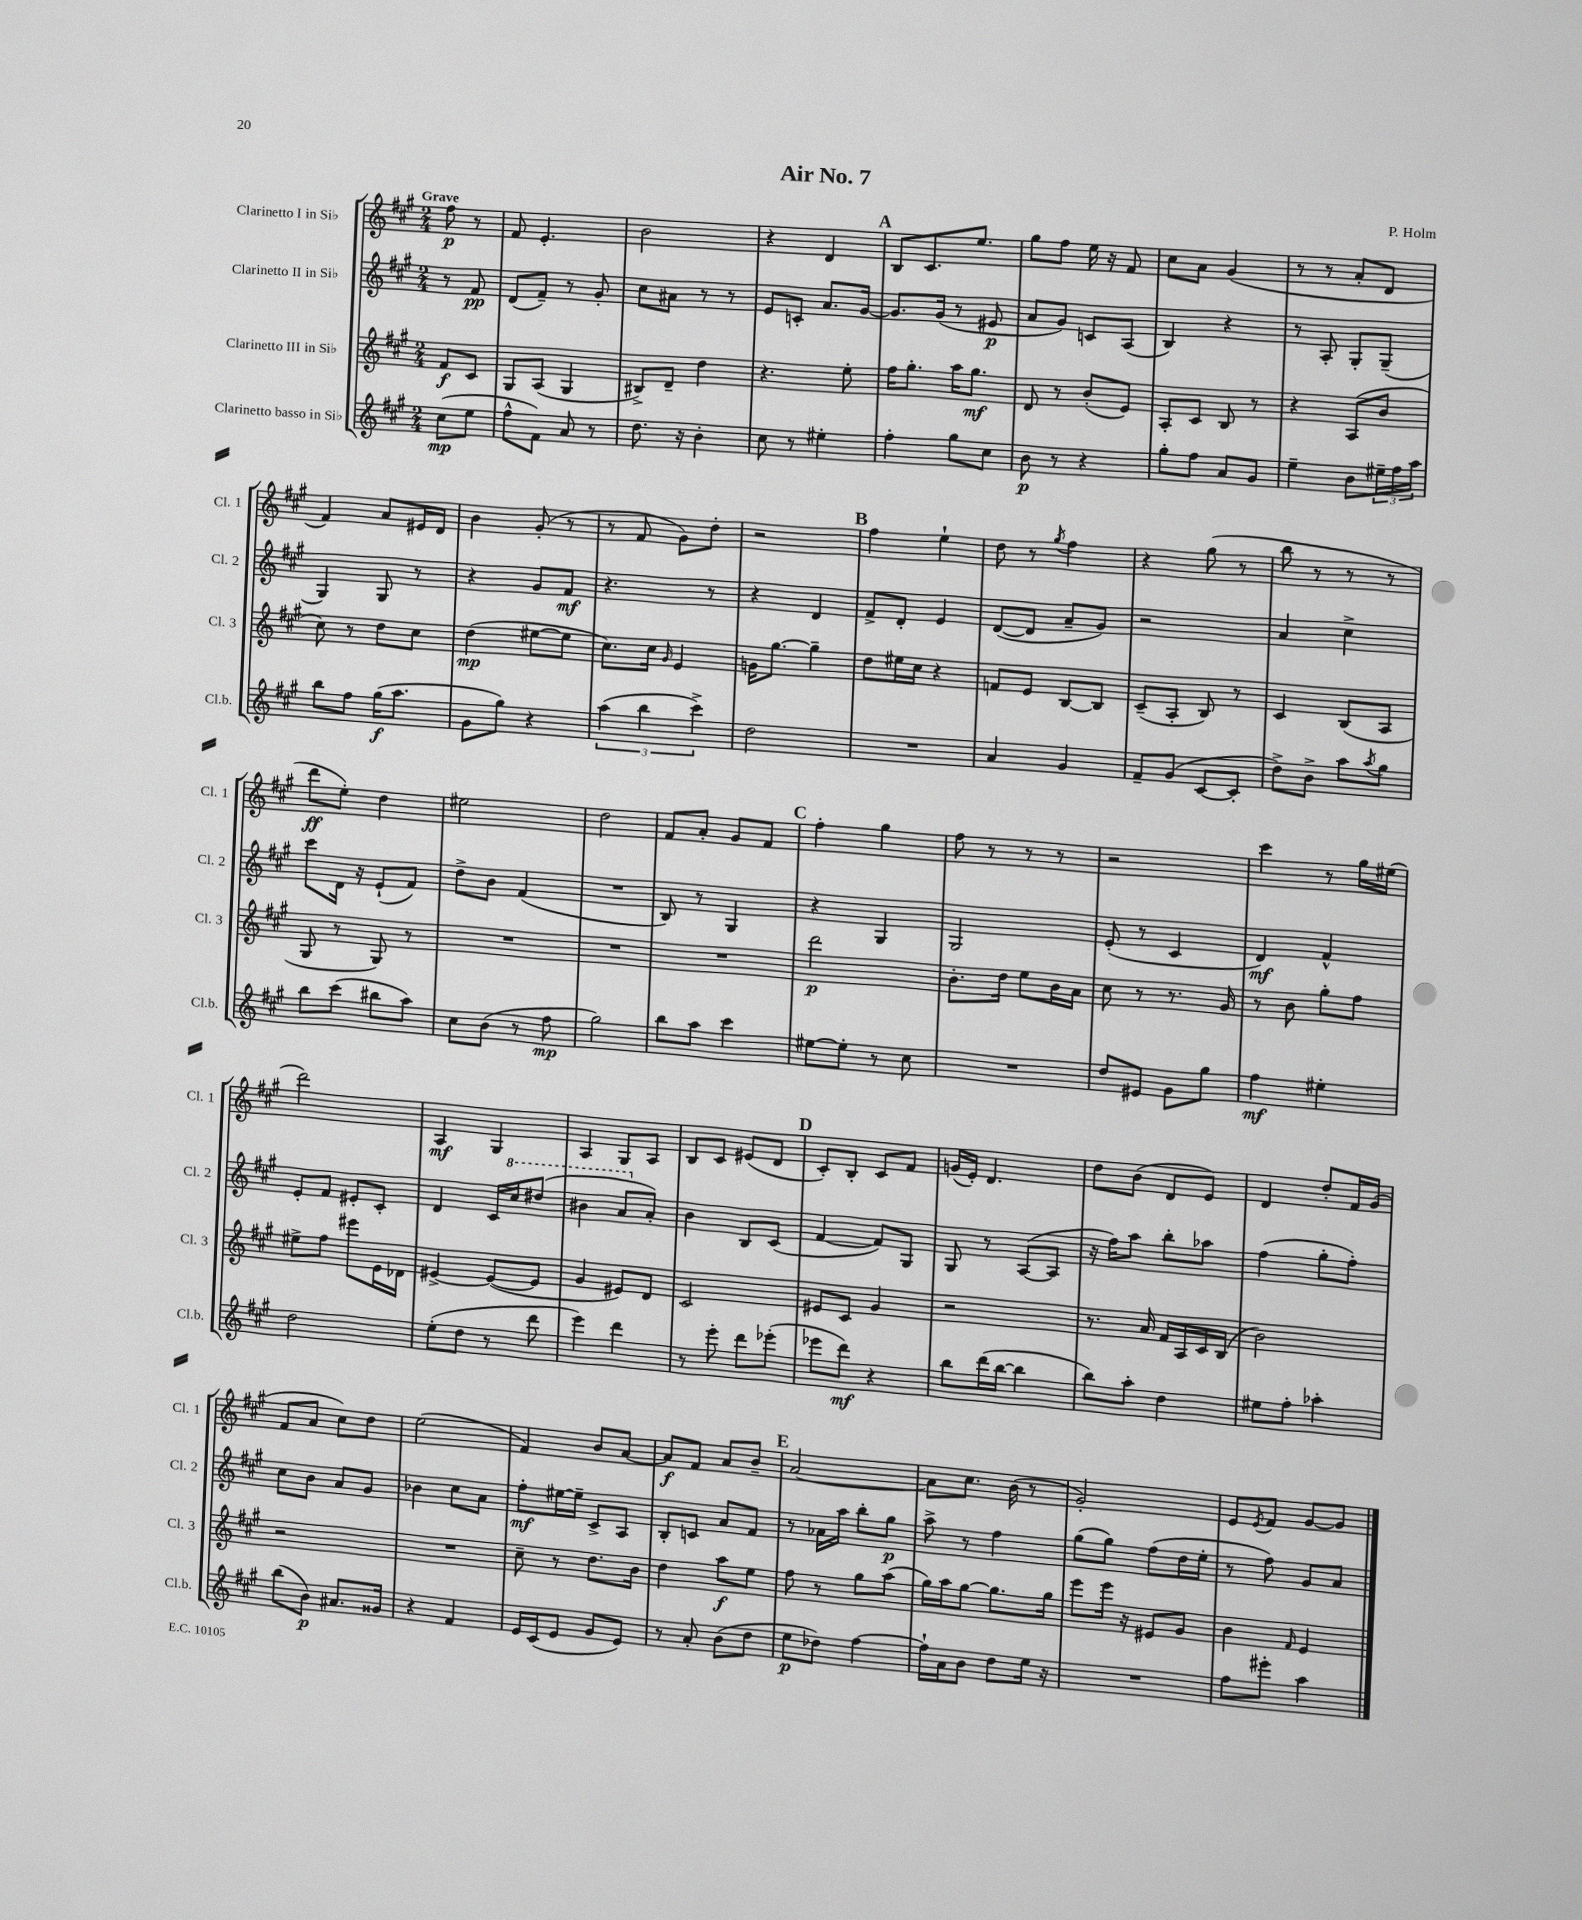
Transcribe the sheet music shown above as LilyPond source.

\header { title = "Air No. 7" composer = "P. Holm" }
<<
\new StaffGroup <<
\new Staff = "s0" \with { instrumentName = "Clarinetto I in Sib" shortInstrumentName = "Cl. 1" } {
    \clef treble \key a \major \numericTimeSignature \time 2/4 \partial 4 \tempo "Grave"
    fis''8\p r8 |
    fis'8 e'4.-. |
    b'2 |
    r4 d'4 |
    \mark \markup { \bold "A" } b8 cis'8. e''8. |
    gis''8 fis''8 e''16 r16 fis'8 |
    cis''8 a'8 gis'4( |
    r8 r8 a'8-. d'8 |
    fis'4) a'8 eis'16 d'16 |
    b'4 gis'8-.( r8 |
    r8 fis'8 gis'8) d''8-. |
    r2 |
    \mark \markup { \bold "B" } fis''4 e''4-! |
    d''8 r8 \acciaccatura { gis''8 } fis''4 |
    r4 gis''8( r8 |
    b''8 r8 r8 r8 |
    d'''8\ff e''8-.) d''4 |
    eis''2 |
    d''2 |
    fis'8 a'8-. gis'8 fis'8 |
    \mark \markup { \bold "C" } fis''4-. gis''4 |
    fis''8 r8 r8 r8 |
    r2 |
    cis'''4 r8 gis''16 eis''16( |
    d'''2) |
    a4\mf gis4 |
    a4 gis8 a8 |
    b8 cis'8 eis'8( d'8 |
    \mark \markup { \bold "D" } cis'8-.) b8-. cis'8 fis'8 |
    g'16( e'16-.) d'4. |
    d''8 b'8( d'8 e'8) |
    d'4 d''8-. fis'16 gis'16( |
    fis'8 a'8 cis''8) d''8 |
    e''2( |
    fis'4) b'8 a'8~ |
    a'8\f fis'8 a'8 b'8-- |
    \mark \markup { \bold "E" } a'2~ |
    a'8 cis''8. b'16( r8 |
    gis'2-.) |
    e'8 \acciaccatura { e'8 } fis'8 gis'8~ gis'8 \bar "|." |
}
\new Staff = "s1" \with { instrumentName = "Clarinetto II in Sib" shortInstrumentName = "Cl. 2" } {
    \clef treble \key a \major \numericTimeSignature \time 2/4 \partial 4
    r8 fis'8\pp |
    d'8( fis'8--) r8 gis'8-. |
    cis''8 ais'8 r8 r8 |
    e'8 c'8-. a'8. gis'16~ |
    \mark \markup { \bold "A" } gis'8. gis'16( r8 eis'8\p |
    a'8 gis'8) c'8 a8( |
    b4) r4 |
    r8 a8-. gis8-. gis8--( |
    gis4) gis8 r8 |
    r4 gis'8 fis'8\mf |
    r4. r8 |
    r4 d'4 |
    \mark \markup { \bold "B" } fis'8-> d'8-. e'4 |
    d'8~( d'8 a'8-- gis'8) |
    r2 |
    a'4 cis''4-> |
    cis'''8 d'16 r16 e'8-!( fis'8) |
    d''8-> b'8 fis'4( |
    R2 |
    b8) r8 gis4 |
    \mark \markup { \bold "C" } r4 gis4 |
    gis2 |
    e'8-.( r8 cis'4 |
    d'4\mf) fis'4-^ |
    e'8-. fis'8 eis'8-. cis'8-. |
    d'4 cis'16 \ottava #1 cis'''16 dis'''8( |
    bis''4 a''8 \ottava #0 a'8-.) |
    b'4 b8 cis'8( |
    \mark \markup { \bold "D" } fis'4~ fis'8) gis8 |
    gis8 r8 a8~( a8 |
    r16 fis''16) a''8 b''8-. aes''8 |
    fis''4( gis''8-. fis''8-.) |
    cis''8 b'8 a'8 gis'8 |
    bes'4 cis''8 a'8 |
    fis''8-.\mf eis''16~ eis''16-- cis'8-> a8 |
    b8-. c'8 a'8 fis'8 |
    \mark \markup { \bold "E" } r8 aes'16 a''16 b''8-. gis''8\p |
    a''8-> r8 fis''4 |
    gis''8( gis''8) fis''8( d''16 e''16-. |
    r8 fis''8) gis'8 a'8 \bar "|." |
}
\new Staff = "s2" \with { instrumentName = "Clarinetto III in Sib" shortInstrumentName = "Cl. 3" } {
    \clef treble \key a \major \numericTimeSignature \time 2/4 \partial 4
    fis'8\f cis'8 |
    gis8 a8( gis4 |
    bis8->) d'8-- d''4 |
    r4. e''8-. |
    \mark \markup { \bold "A" } fis''16 gis''8.-. a''16 gis''8.\mf |
    d'8 r8 b'8-.( e'8) |
    a8-. cis'8 b8 r8 |
    r4 a8( b'8 |
    cis''8) r8 d''8 cis''8 |
    d''4\mp( eis''8~ eis''8 |
    cis''8.) cis''16 \grace { gis'16 } e'4 |
    g'16 gis''8.~ gis''4-- |
    \mark \markup { \bold "B" } d''8 eis''16 cis''16 r4 |
    f'8 e'8 b8~ b8 |
    cis'8--( a8-. b8) r8 |
    cis'4 b8( a8 |
    gis8 r8 gis8) r8 |
    R2 |
    R2 |
    R2 |
    \mark \markup { \bold "C" } d'''2\p |
    b'8.-. d''16 e''8 b'16 a'16 |
    cis''8 r8 r8. gis'16 |
    r8 b'8 gis''8-. fis''8 |
    eis''8-> fis''8 eis'''8 e'16 des'16 |
    eis'4~-> eis'8~( eis'8 |
    gis'4 eis'8) d'8 |
    cis'2 |
    \mark \markup { \bold "D" } eis'8 cis'8 gis'4 |
    r2 |
    r8. a'16 fis'16 a16 cis'16 b16( |
    b'2) |
    r2 |
    R2 |
    cis''8-- r8 d''8. b'16 |
    d''4 a''8\f e''8 |
    \mark \markup { \bold "E" } fis''8 r8 gis''8 a''8( |
    gis''16) a''16 gis''8~ gis''8. gis''16 |
    e'''8 e'''16 r16 eis'8 gis'8 |
    b'4 \grace { fis'16 } e'4 \bar "|." |
}
\new Staff = "s3" \with { instrumentName = "Clarinetto basso in Sib" shortInstrumentName = "Cl.b." } {
    \clef treble \key a \major \numericTimeSignature \time 2/4 \partial 4
    cis''8\mp( e''8 |
    fis''8-^ fis'8) a'8 r8 |
    d''8. r16 b'4-. |
    cis''8 r8 eis''4-. |
    \mark \markup { \bold "A" } fis''4-. gis''8 cis''8 |
    b'8\p r8 r4 |
    gis''8-. fis''8 a'8 gis'8 |
    e''4-- b'8 \tuplet 3/2 { eis''16-- fis''16 a''16 } |
    b''8 fis''8 gis''16\f( a''8. |
    gis'8 gis''8) r4 |
    \tuplet 3/2 { a''4( b''4 cis'''4->) } |
    d''2 |
    \mark \markup { \bold "B" } R2 |
    a'4 gis'4 |
    fis'8-- gis'8( cis'8~ cis'8-. |
    d''8->) b'8-> a''8 \acciaccatura { a''8 } gis''8 |
    b''8 cis'''8( bis''8 a''8) |
    cis''8 b'8( r8 fis''8\mp |
    gis''2) |
    b''8 a''8 cis'''4 |
    \mark \markup { \bold "C" } eis''8~ eis''8-. r8 cis''8 |
    R2 |
    d''8 eis'8 gis'8 gis''8 |
    fis''4\mf eis''4-. |
    d''2 |
    e''8-.( d''8 r8 d'''8 |
    e'''4) d'''4 |
    r8 e'''8-. d'''8 ees'''8-.( |
    \mark \markup { \bold "D" } ees'''8 d'''8\mf) r4 |
    b''8 d'''16( b''16~ b''4 |
    b''8) a''8-. d''4 |
    eis''8 fis''8-. aes''4-. |
    b''8( b'8\p) ais'8. gisis'16 |
    r4 fis'4 |
    e'16 cis'16( e'8 gis'8 e'8) |
    r8 a'8-. b'8( d''8 |
    \mark \markup { \bold "E" } e''8\p des''8) fis''4~ |
    fis''16-! a'16 b'8 d''8 e''16 r16 |
    R2 |
    fis''8 eis'''8-. a''4 \bar "|." |
}
>>
>>
\layout { \context { \Score \remove "Bar_number_engraver" } }
